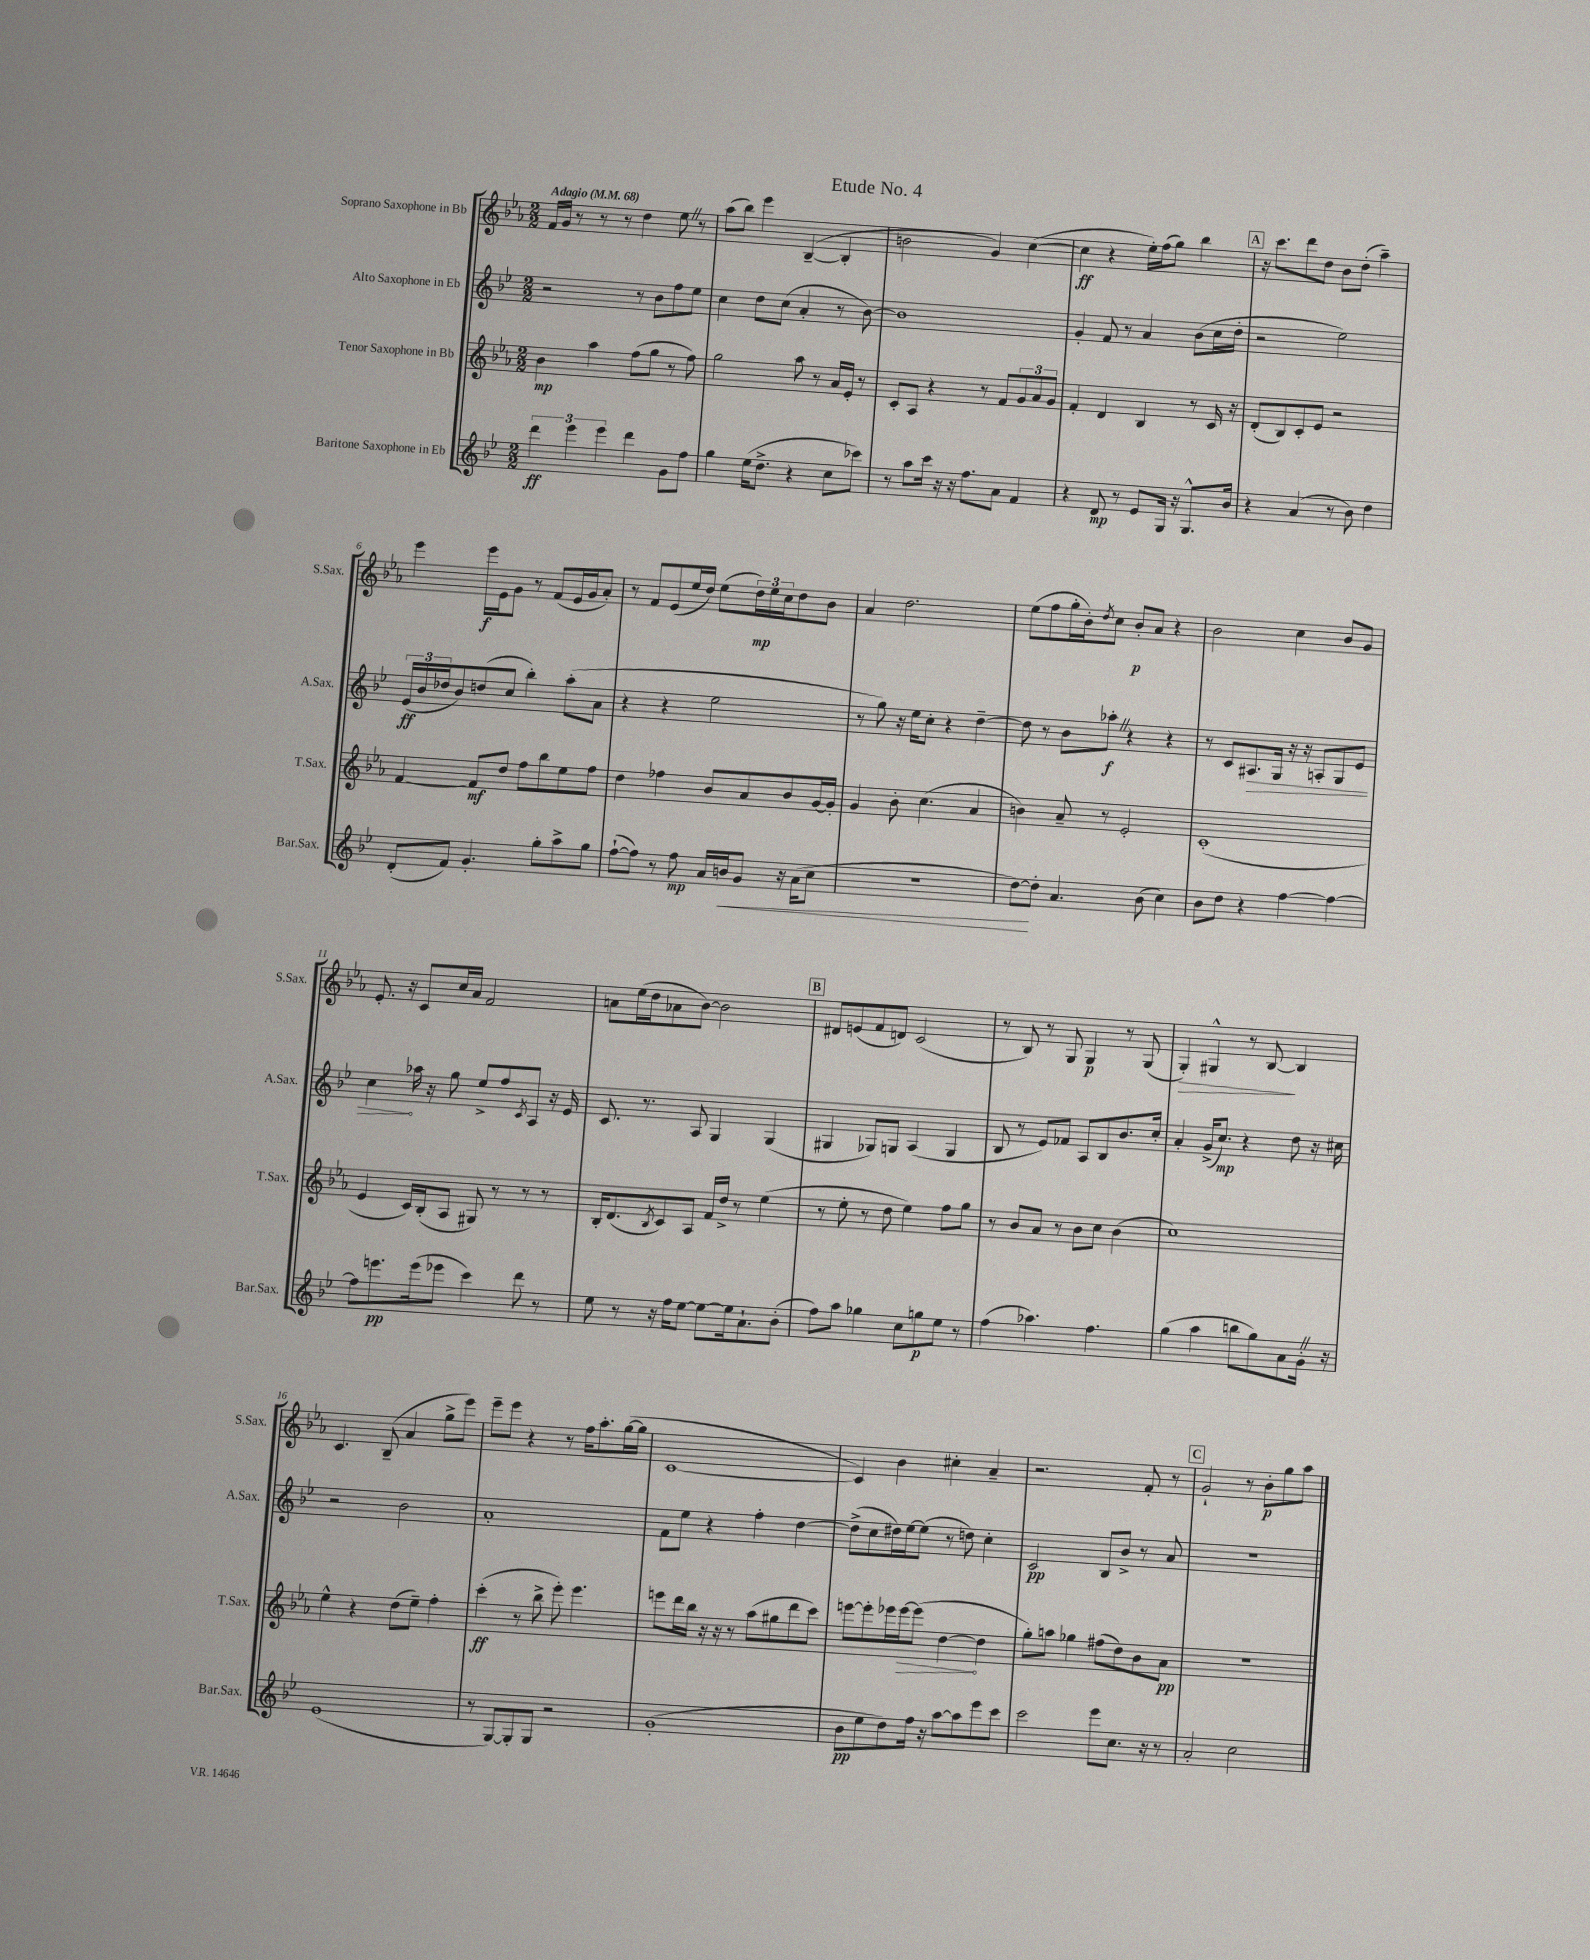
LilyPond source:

\header { title = "Etude No. 4" }
<<
\new StaffGroup <<
\new Staff = "s0" \with { instrumentName = "Soprano Saxophone in Bb" shortInstrumentName = "S.Sax." } {
    \clef treble \key ees \major \numericTimeSignature \time 2/2 \tempo "Adagio" 4 = 68
    f'16 g'16 r8 r8 r8 d''4 ees''8 \once \override BreathingSign.text = \markup { \musicglyph "scripts.caesura.straight" } \breathe r8 |
    aes''8( bes''8) ees'''4 bes4~--( bes4-. |
    b'2 g'4) c''4~( |
    c''4\ff r4 ees''16-.) f''16( g''8) bes''4 |
    \mark \markup { \box "A" } r16 c'''8. d'''8 d''8 bes'8 d''8-.( aes''4--) |
    ees'''4 ees'''16\f ees'16 g'8 r8 f'8( ees'16 g'16 aes'8-.) |
    r8 f'8 ees'8( ees''16 d''16) ees''8( \tuplet 3/2 { d''16\mp) ees''16 c''16 } d''8 bes'8 |
    aes'4 d''2. |
    ees''8( f''8 g''16-. bes'16-.) \acciaccatura { d''8 } c''8 bes'8-.\p aes'8 r4 |
    bes'2 c''4 bes'8 g'8 |
    ees'8.-. r16 c'8 c''16 aes'16 f'2 |
    a'8 ees''16( d''16 aes'8 bes'8~) bes'2 |
    \mark \markup { \box "B" } dis'8 e'8( f'8 d'8) c'2( |
    r8 bes8) r8 g8 g4\p r8 g8( |
    g4-.\>) gis4-^ r8 bes8~\! bes4 |
    c'4. bes8--( aes'4 g''8-> ees'''8) |
    ees'''8-- ees'''8 r4 r8 f''16 aes''8.-. g''16~( g''16 |
    c'1~ |
    c'4) bes'4 cis''4-. aes'4-- |
    r2. f'8-. r8 |
    \mark \markup { \box "C" } g'2-! r8 bes'8-.\p g''8 aes''8 \bar "|." |
}
\new Staff = "s1" \with { instrumentName = "Alto Saxophone in Eb" shortInstrumentName = "A.Sax." } {
    \clef treble \key bes \major \numericTimeSignature \time 2/2
    r2 r8 bes'8 f''8 ees''8 |
    c''4 d''8 c''8( a'4-. r8 bes'8~) |
    bes'1 |
    g'4-. f'8 r8 a'4 bes'8( c''16 d''16-. |
    \mark \markup { \box "A" } r2 ees''2) |
    \tuplet 3/2 { ees'16\ff( bes'16 des''16 } bes'8) d''8( c''8 bes''4-.) a''8-.( a'8 |
    r4 r4 ees''2 |
    r8 g''8) r16 ees''16 c''8-. r4 d''4~-- |
    d''8 r8 bes'8 aes''8-.\f \once \override BreathingSign.text = \markup { \musicglyph "scripts.caesura.straight" } \breathe r4 r4 |
    r8 c'8 \once \override Hairpin.circled-tip = ##t ais8.\> g16 r16 r16 a8-. g8 ees'8 |
    c''4\! aes''16 r16 g''8 ees''8-> f''8 \acciaccatura { c'8 } a8 r16 ees'16 |
    c'8. r8. a8 g4 g4( |
    \mark \markup { \box "B" } gis4 ges8) g8 a4( g4 |
    bes8 r8 ees'8) fes'8 a8 bes8 bes'8. c''16-. |
    a'4-. g'16->( c''8.\mp) r4 d''8 r16 cis''16 |
    r2 bes'2 |
    a'1-. |
    f'8 ees''8 r4 f''4-. d''4~ |
    d''8->( c''8 dis''16) ees''16~ ees''8( r8 d''8) c''4-. |
    c'2\pp bes8 bes'8-> r8 a'8 |
    \mark \markup { \box "C" } R1 \bar "|." |
}
\new Staff = "s2" \with { instrumentName = "Tenor Saxophone in Bb" shortInstrumentName = "T.Sax." } {
    \clef treble \key ees \major \numericTimeSignature \time 2/2
    bes'4\mp aes''4 f''8( g''8 r8 f''8) |
    g''2 aes''8 r8 aes'16 ees'16-. r8 |
    c'8-. aes8 r4 r8 f'8 \tuplet 3/2 { g'8 aes'8 g'8 } |
    f'4-. d'4 bes4 r8 c'16 r16 |
    \mark \markup { \box "A" } d'8-.( bes8) c'8-. ees'8 r2 |
    f'4~ f'8\mf d''8 f''8 bes''8 ees''8 f''8 |
    d''4 fes''4 bes'8 aes'8 bes'8 g'16~ g'16-. |
    g'4 bes'8-. c''4.( aes'4 |
    b'4) aes'8-- r8 ees'2-. |
    c'1-.( |
    ees'4 c'16) bes16-.( aes8 gis8) r8 r8 r8 |
    bes16-. d'8.( \acciaccatura { bes8 } c'8) aes8 f'16 d''16-> r8 ees''4( |
    \mark \markup { \box "B" } r8 ees''8-. r8 d''8 ees''4) f''8 g''8 |
    r8 bes'8 aes'8 r8 bes'8 c''8 bes'4( |
    c''1) |
    ees''4-^ r4 d''8( ees''8--) f''4-. |
    c'''4-.\ff( r8 bes''8-> ees'''8-.) ees'''4. |
    e'''8 d'''16 bes''16 r16 r16 r8 aes''8( gis''8 d'''8 c'''8) |
    e'''8~ e'''8-. ees'''16 \once \override Hairpin.circled-tip = ##t ees'''16~\> ees'''8( d''4~\! d''4 |
    g''8-.) a''8 ges''4 fis''8( d''8) bes'8 aes'8\pp |
    \mark \markup { \box "C" } r1 \bar "|." |
}
\new Staff = "s3" \with { instrumentName = "Baritone Saxophone in Eb" shortInstrumentName = "Bar.Sax." } {
    \clef treble \key bes \major \numericTimeSignature \time 2/2
    \tuplet 3/2 { d'''4\ff ees'''4 ees'''4 } d'''4 g'8 f''8 |
    g''4 ees''16( d''8.-> r4 c''8 ces'''8) |
    r8 a''8 c'''16 r16 r16 f''8. a'8 f'4 |
    r4 d'8\mp r8 ees'8 g16 r16 g8.-^ bes'16 |
    \mark \markup { \box "A" } r4 a'4( r8 bes'8) d''4 |
    d'8-.( f'8) g'4.-. g''8-. a''8-> g''8 |
    f''8~-!( f''8) r8 f''8\mp a'16 b'16\< g'8 r16 a'16( c''8 |
    R1 |
    d''8~\!) d''8-. a'4. bes'8( c''4) |
    bes'8 d''8 r4 f''4~ f''4~ |
    f''8 e'''8.\pp e'''16( ees'''8 c'''4) d'''8 r8 |
    ees''8 r8 r16 f''16 ees''8~ ees''8~ ees''16 a'8.-! bes'8-.( |
    \mark \markup { \box "B" } f''8) a''8 ges''4 c''8 g''8\p ees''8 r8 |
    f''4( aes''4.) f''4. |
    g''4( a''4 b''8 g''8) a'8 g'16-. \once \override BreathingSign.text = \markup { \musicglyph "scripts.caesura.straight" } \breathe r16 |
    ees'1( |
    r8 g8~) g8-. g8 r2 |
    g'1-.( |
    bes'8\pp ees''8 d''8) f''16 r16 a''8~ a''8 ees'''8 c'''8 |
    c'''2 ees'''8 c''8. r16 r8 |
    \mark \markup { \box "C" } a'2-. c''2 \bar "|." |
}
>>
>>
